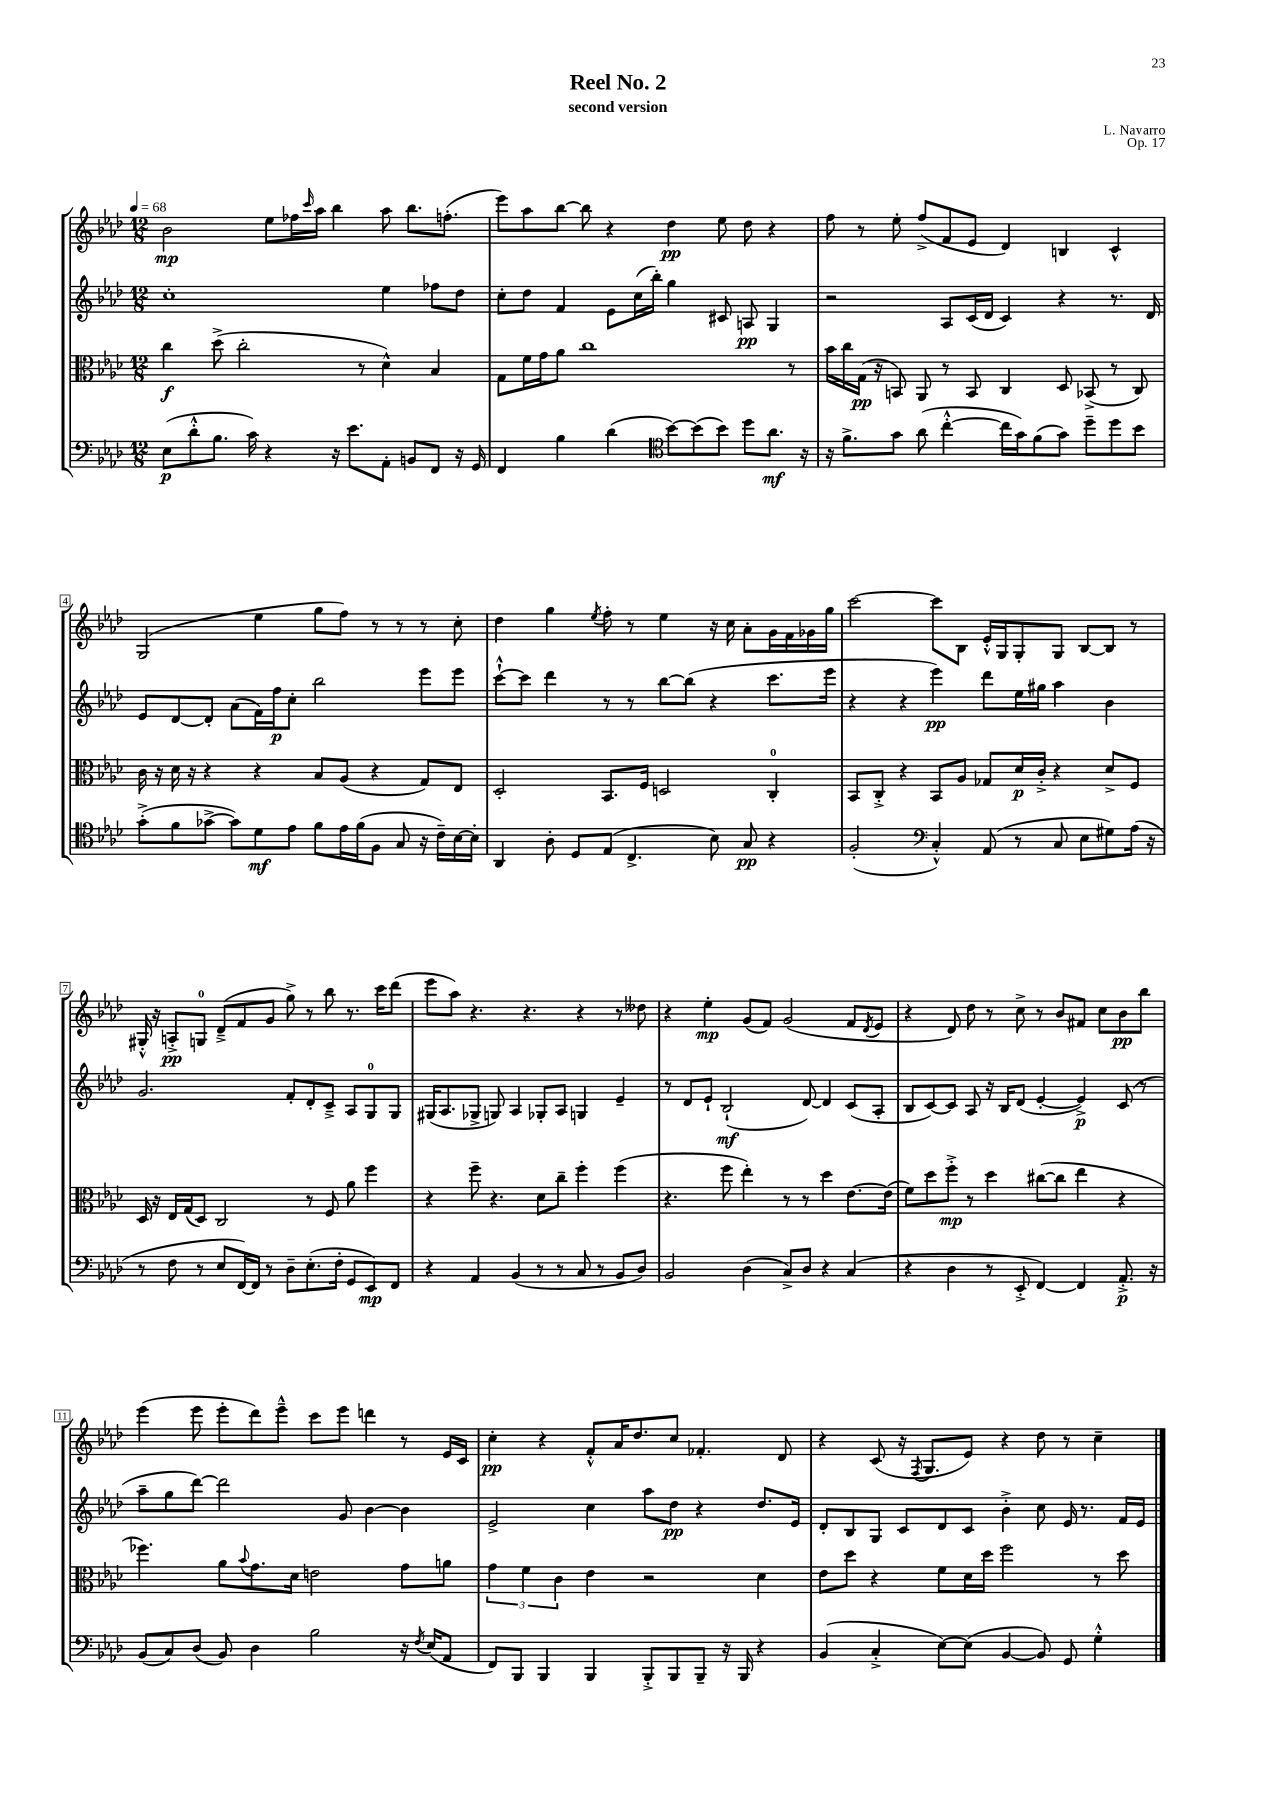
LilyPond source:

\header { title = "Reel No. 2" composer = "L. Navarro" subtitle = "second version" opus = "Op. 17" }
<<
\new StaffGroup <<
\new Staff = "s0" {
    \clef treble \key aes \major \numericTimeSignature \time 12/8 \tempo 4 = 68
    bes'2\mp ees''8 fes''16 \grace { c'''16 } aes''16 bes''4 aes''8 bes''8. f''8.-.( |
    ees'''8) aes''8 bes''8~ bes''8 r4 des''4\pp ees''8 des''8 r4 |
    f''8 r8 ees''8-. f''8->( f'8 ees'8 des'4) b4 c'4-^ |
    g2( ees''4 g''8 f''8) r8 r8 r8 c''8-. |
    des''4 g''4 \acciaccatura { ees''8 } f''8-. r8 ees''4 r16 c''16 aes'8-. g'16 f'16 ges'16 g''16 |
    c'''2~ c'''8 bes8 ees'16-.-^ g16 g8-. g8 bes8~ bes8 r8 |
    gis16-.-^ r16 a8-.->\pp g8-0 des'8--->( f'8 g'8 g''8->) r8 bes''8 r8. c'''16 des'''8( |
    ees'''8 aes''8) r4. r4. r4 r8 deses''8 |
    r4 ees''4-.\mp g'8( f'8) g'2( f'8 \acciaccatura { des'8 } ees'8 |
    r4 des'8) des''8 r8 c''8-> r8 bes'8 fis'8 c''8 bes'8\pp bes''8 |
    ees'''4( ees'''8 ees'''8-. des'''8) ees'''8---^ c'''8 ees'''8 d'''4 r8 ees'16 c'16 |
    c''4-.\pp r4 f'8-.-^ aes'16 des''8. c''8 fes'4.-. des'8 |
    r4 c'8( r16 \acciaccatura { f8 } g8. ees'8) r4 des''8 r8 c''4-- \bar "|." |
}
\new Staff = "s1" {
    \clef treble \key aes \major \numericTimeSignature \time 12/8
    c''1-. ees''4 fes''8 des''8 |
    c''8-. des''8 f'4 ees'8 c''16( bes''16-.) g''4 cis'8 a8\pp g4 |
    r2 aes8 c'16( des'16 c'4) r4 r8. des'16 |
    ees'8 des'8~ des'8-. aes'8( f'16) f''16\p c''8-. bes''2 ees'''8 ees'''8 |
    c'''8~-!-^ c'''8 des'''4 r8 r8 bes''8~ bes''8( r4 c'''8. ees'''16 |
    r4 r4 ees'''4\pp) des'''8 ees''16 gis''16 aes''4 bes'4 |
    g'2. f'8-. des'8-. c'8---> aes8 g8-0 g8 |
    gis16( aes8. ges8-> g8) aes4 ges8-. aes8 g4 ees'4-- |
    r8 des'8 ees'8-! bes2-!\mf( des'8~) des'4 c'8( aes8-. |
    bes8 c'8~) c'8 aes8 r16 bes16 des'8( ees'4~-. ees'4->\p) c'8( r8 |
    aes''8-- g''8 des'''8~) des'''2 g'8 bes'4~ bes'4 |
    ees'2-> c''4 aes''8 des''8\pp r4 des''8. ees'16 |
    des'8-. bes8 g8 c'8 des'8 c'8 bes'4-.-> c''8 ees'16 r8. f'16 ees'16 \bar "|." |
}
\new Staff = "s2" {
    \clef alto \key aes \major \numericTimeSignature \time 12/8
    c''4\f des''8->( c''2-. r8 des'4-^) bes4 |
    g8 f'16 g'16 aes'8 c''1 r8 |
    bes'16 c''16 g16\pp( r16 b,8) aes,8 r8 b,8 c4 des8 bes,8->( r8 c8) |
    c'16 r16 des'16 r16 r4 r4 bes8 aes8( r4 g8) ees8 |
    des2-. bes,8. f16 d2 c4-0-. |
    bes,8 c8-.-> r4 bes,8 aes8 ges8 des'16\p c'16-.-> r4 des'8-> f8 |
    des16 r16 ees16 g16( des8) c2 r8 f8 aes'8 f''4 |
    r4 f''8-- r4. des'8 c''8-- f''4-. f''4( |
    r4. f''8 ees''4-.) r8 r8 des''4 ees'8.~ ees'16( |
    f'8) des''8 f''8-.->\mp r8 des''4 cis''8~( cis''8 ees''4 r4 |
    fes''4.) aes'8 \appoggiatura { bes'8 } g'8. des'16 e'2 g'8 a'8 |
    \tuplet 3/2 { g'4 f'4 c'4 } ees'4 r2 des'4 |
    ees'8 des''8 r4 f'8 des'16 des''16 f''2 r8 des''8 \bar "|." |
}
\new Staff = "s3" {
    \clef bass \key aes \major \numericTimeSignature \time 12/8
    ees8\p( des'8-.-^ bes8. c'16) r4 r16 ees'8. aes,8-. b,8 f,8 r16 g,16 |
    f,4 bes4 des'4( \clef tenor bes'8~) bes'8( bes'8) des''8 aes'8.\mf r16 |
    r16 f'8.-> g'8 aes'8( c''4~-.-^ c''16 g'16) f'8( g'8) des''8-- des''8 bes'8 |
    g'8-.->( f'8 ges'8~-> ges'8) des'8\mf ees'8 f'8 ees'16 f'16( f8 g8 r16 c'16--) bes16~ bes16-. |
    aes,4 aes8-. des8 ees8( c4.-> bes8) g8\pp r4 |
    f2-.( \clef bass c4-.-^) aes,8( r8 c8 ees8 gis8) aes16( r16 |
    r8 f8 r8 ees8 f,16~) f,16 r8 des8-- ees8.-.( f16-. g,8 ees,8\mp) f,8 |
    r4 aes,4 bes,4( r8 r8 c8 r8 bes,8 des8) |
    bes,2 des4( c8->) des8 r4 c4( |
    r4 des4 r8 ees,8-.-> f,4~) f,4 aes,8.-.->\p r16 |
    bes,8( c8) des8( bes,8) des4 bes2 r16 \acciaccatura { f8 } ees16( aes,8 |
    f,8) bes,,8 bes,,4 bes,,4 bes,,8-.-> bes,,8 bes,,8-- r16 bes,,16 r4 |
    bes,4( c4-.-> ees8~) ees8( bes,4~ bes,8) g,8 g4-.-^ \bar "|." |
}
>>
>>
\layout { \context { \Score \override BarNumber.stencil = #(make-stencil-boxer 0.1 0.3 ly:text-interface::print) } }
